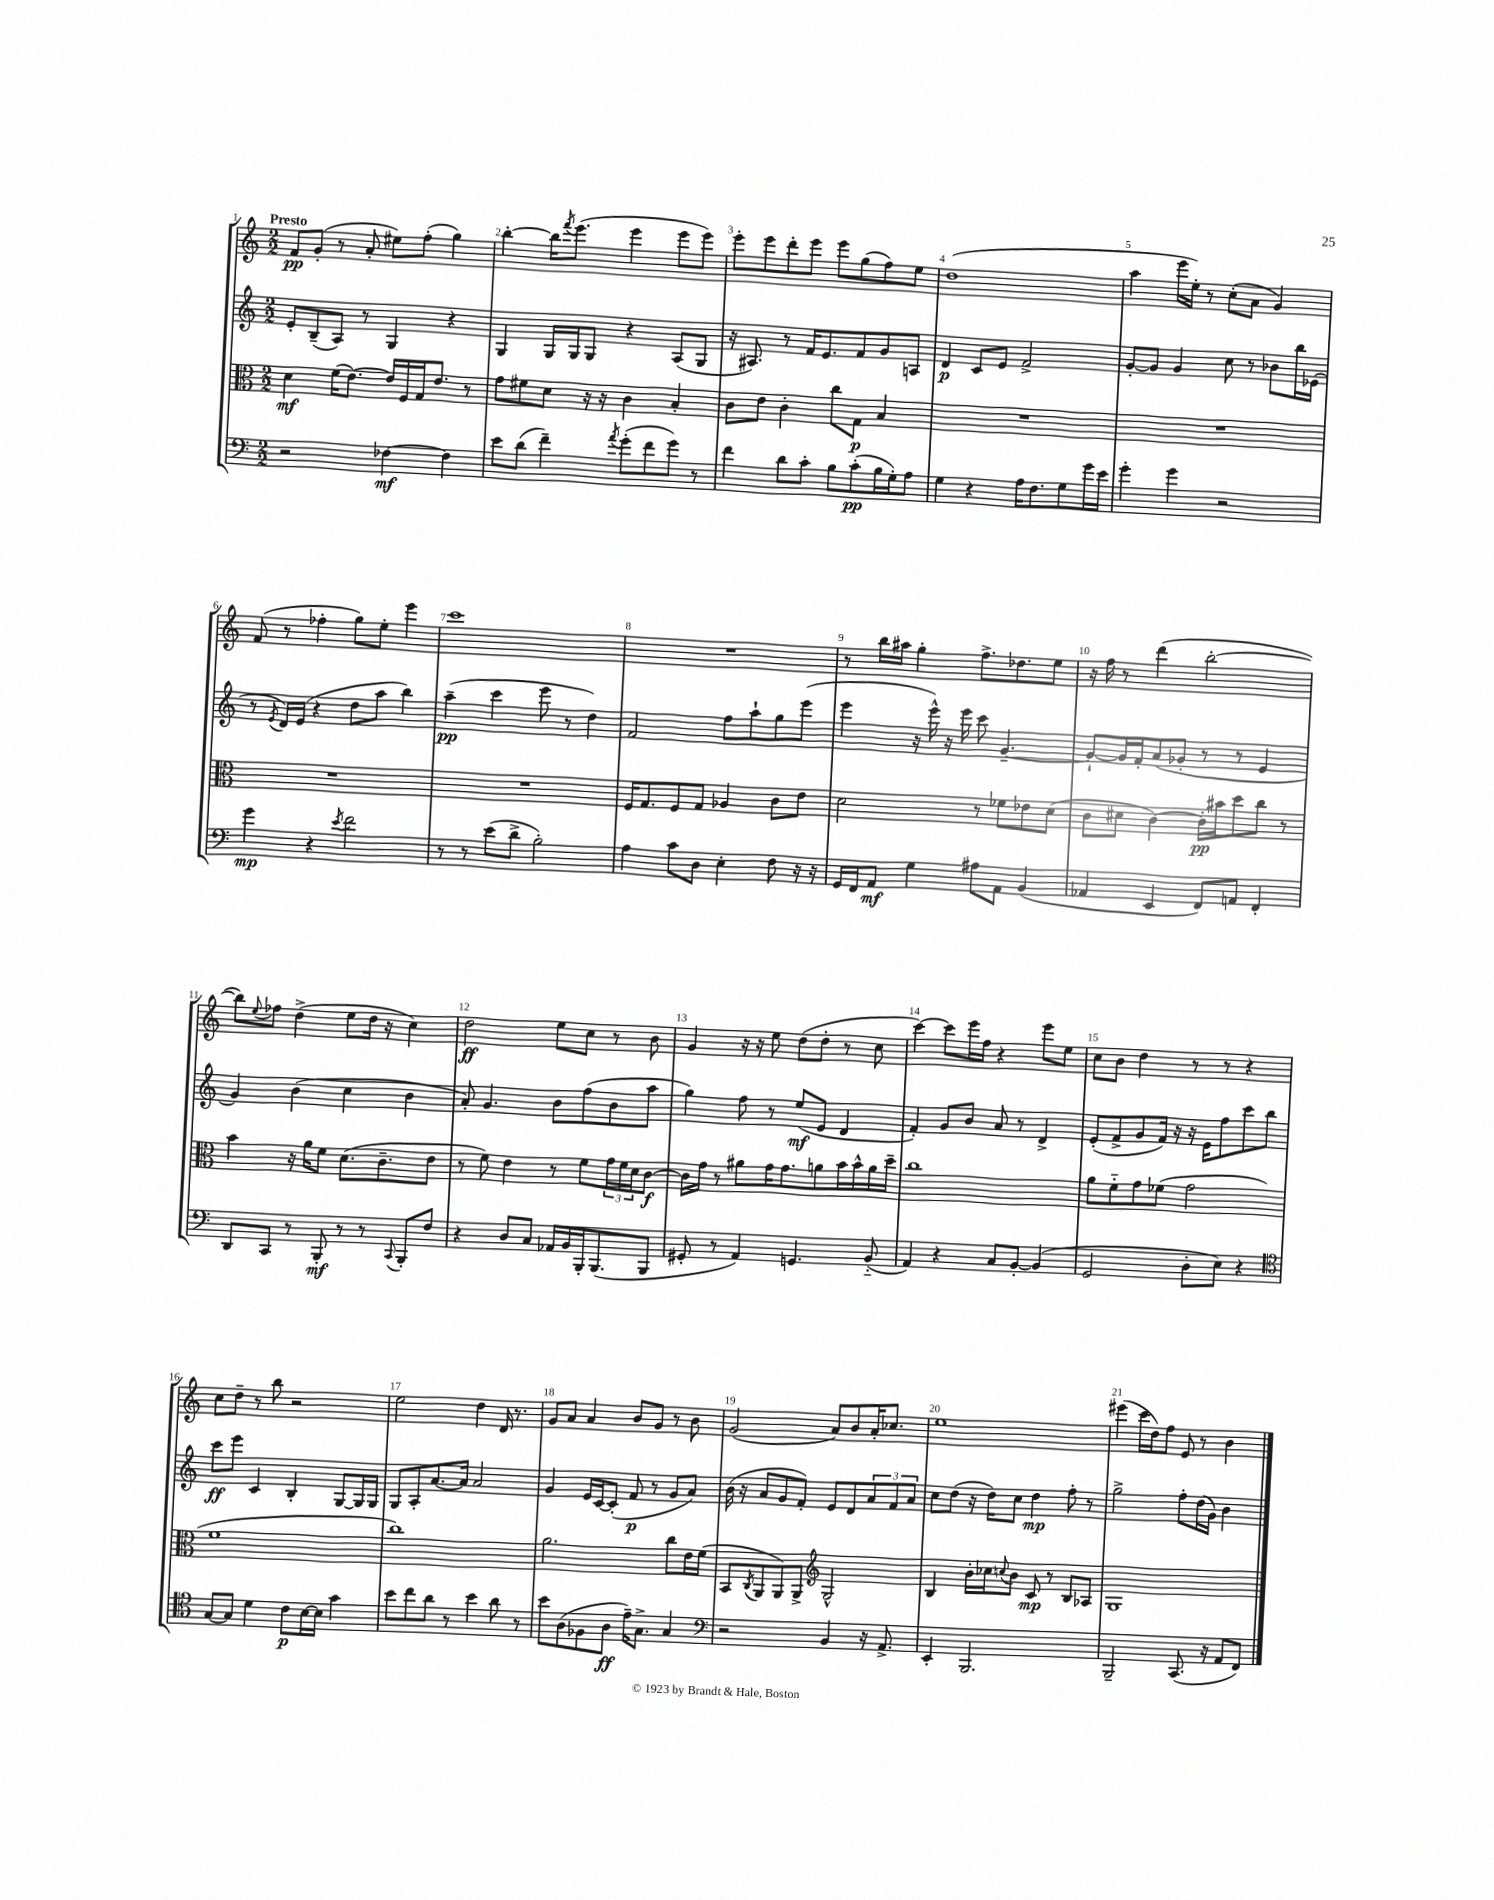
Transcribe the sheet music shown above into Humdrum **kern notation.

**kern	**kern	**kern	**kern
*staff4	*staff3	*staff2	*staff1
*clefF4	*clefC3	*clefG2	*clefG2
*k[]	*k[]	*k[]	*k[]
*M2/2	*M2/2	*M2/2	*M2/2
2r	4d	8e'	8f
.	.	(8B~	(8g'
.	(16f	8A)	8r
.	[8.e)	.	.
.	.	8r	8a'
[4F-	16e]	4G	8ee#)
.	16F	.	.
.	16G	.	(8ff'
.	8.e	.	.
4F-]	.	4r	4gg)
.	8r	.	.
=	=	=	=
8e	8g	4G	[4bb'
(8d	8f#	.	.
4f~)	8d	16G	16bb]
.	.	.	8qfff
.	.	16G	(8.eee
.	16r	8G	.
.	16r	.	.
8qa	.	.	.
(8g'	4c	4r	4eee
8f	.	.	.
8g)	4B'	(8A	8eee
8r	.	8G	8eee)
=	=	=	=
4f	8c	16r	8eee'
.	.	8.A#)	.
.	8e	.	8eee
8d	4c'	8r	8ddd'
8c'	.	16f	8eee
.	.	8.e	.
8B	8cc	.	8eee
(8c'	8G	8f	(8gg
16B	4B	8g	8ff)
16G')	.	.	.
8A	.	8A	8ee
=	=	=	=
4G	1r	4d	(1dd
4r	.	8c	.
.	.	8e	.
16A	.	2f^	.
8.F	.	.	.
8G	.	.	.
16g	.	.	.
16e	.	.	.
=	=	=	=
4g'	1r	[8g'	4aa
.	.	8g]	.
4g	.	4g	16eee
.	.	.	16ee')
.	.	.	8r
2r	.	8cc	(8cc'
.	.	8r	8a
.	.	8b-	4g)
.	.	16bb	.
.	.	(16e-	.
=	=	=	=
4g	1r	8r	(8f
.	.	8qe	.
.	.	16d)	8r
.	.	(16e	.
4r	.	4r	4ff-'
8qe	.	.	.
2f	.	8dd	8gg)
.	.	8aa	8ee'
.	.	4bb)	4eee
=	=	=	=
8r	1r	(4aa~	1ccc
8r	.	.	.
(8e	.	4ccc	.
8d^	.	.	.
2B')	.	8eee	.
.	.	8r	.
.	.	4dd)	.
=	=	=	=
4A	16F	2f	1r
.	8.G	.	.
8c	8F	.	.
8D	8G	.	.
4E'	4A-	8ff	.
.	.	8aa`	.
8F	8c	8gg	.
16r	8e	(8eee	.
16r	.	.	.
=	=	=	=
16GG	2d	4eee	8r
16FF	.	.	.
8AA	.	.	16bb
.	.	.	16aa#
4G	.	16r	4gg'
.	.	16eee^^)	.
.	.	16r	.
.	.	16eee	.
8A#	8r	8ccc	8.ff^
8AA	8f-	[4.g~	.
.	.	.	8.dd-
(4BB	8e-	.	.
.	(8d	.	8ee
=	=	=	=
4AA-	8c	8g`_	16r
.	.	.	16ff
.	8d#	16g]	8r
.	.	16f'	.
4EE	[4c)	(8a	(4ddd
.	.	8g-'	.
8FF)	16c']	8r	[2bb'
.	16b#	.	.
8AA	8dd	8r	.
4FF'	8cc	4e	.
.	8r	.	.
=	=	=	=
8DD	4b	4g)	8bb])
.	.	.	8qqee
8CC	.	.	8ff-
8r	16r	(4b	(4dd^
.	16a	.	.
8BBB'	8f	.	.
8r	(8.d	4cc	8ee
8r	.	.	16dd
.	8.c~	.	16r
8qqCC	.	.	.
8BBB'	.	4b	4cc)
8F	8e	.	.
=	=	=	=
4r	8r	8a')	2dd
.	8f)	4.g	.
8D	4e	.	.
8C	.	.	.
16AA-	8r	8b	8ee
16BB	.	.	.
16BBB'	8f	(8ff	8cc
(8.BBB	.	.	.
.	24g	8b	8r
.	24f	.	.
.	24d	.	.
8BBB	[8c	8aa	8b
=	=	=	=
8GG#'	16c]	4gg)	4g
.	16g	.	.
8r	8r	.	.
4AA)	8a#	8ff	16r
.	.	.	16r
.	16g	8r	8ee
.	8.g	.	.
4.GG	.	(8ee	(8dd
.	8a	8e	8dd'
.	16b	4d	8r
.	16b^^	.	.
(8BB'~	16a	.	8cc
.	16dd~	.	.
=	=	=	=
4AA)	1cc	4f')	[4ccc)
4r	.	8g	8ccc]
.	.	8b	16eee
.	.	.	16ff
8C	.	8a	4r
[8BB'	.	8r	.
(4BB]	.	4d^	8eee
.	.	.	8ee
=	=	=	=
2GG	8a	(8e'	8cc
.	8f'~	8f^	8b
.	8g	8g	4dd
.	(8f-	16f)	.
.	.	16r	.
8D'	2g	16r	8r
.	.	16e	.
8E)	.	8ff	8r
4r	.	8ccc	4r
.	.	8bb	.
=	=	=	=
*clefC4	*	*	*
[8G	1f	8ccc	8cc
8G]	.	8eee	8dd~
4d	.	4c	8r
.	.	.	8bb
8c	.	4B'	2r
[16B	.	.	.
16B]	.	.	.
4g	.	[8G	.
.	.	16G]	.
.	.	16G	.
=	=	=	=
8b	1cc)	8G	2ee
8cc	.	8A'	.
8a	.	[8.a	.
8r	.	.	.
.	.	16a]	.
4b	.	2a	4dd
8a	.	.	16d
.	.	.	8.r
8r	.	.	.
=	=	=	=
8b	2.a	4g	8g
(8A	.	.	8a
8F-	.	16e	4a
.	.	[16c	.
8A	.	(8c']	.
16e~)	.	8f	8b
8.G^	.	.	.
.	.	8r	8g
4G	8cc	8g	8r
.	16e	8a)	8b
.	(16f	.	.
=	=	=	=
*clefF4	*	*	*
2r	8BB	(16b	(2g
.	.	16r	.
.	8qC	.	.
.	8AA	8a	.
.	8AA)	8g	.
.	8AA^	8f')	.
*	*clefG2	*	*
4BB	2G^^	8e	8a)
.	.	8d	8b
16r	.	12a	16a'
8.AA^	.	.	8.cc-
.	.	12f	.
.	.	12a	.
=	=	=	=
4EE'	4B	8cc	1ee
.	.	(8dd	.
2.BBB	16b'	16r	.
.	16cc-	16dd)	.
.	8qqcc	.	.
.	8b	8cc	.
.	8c	4dd	.
.	8r	.	.
.	8B	8ff'	.
.	8A-	8r	.
=	=	=	=
2BBB~	1G	2gg^	(4eee#
.	.	.	16ccc
.	.	.	16dd)
.	.	.	8ff
(8.CC	.	8ff'	8e
.	.	(16dd	8r
16r	.	16g)	.
8AA	.	4b	4b
8FF)	.	.	.
==	==	==	==
*-	*-	*-	*-
